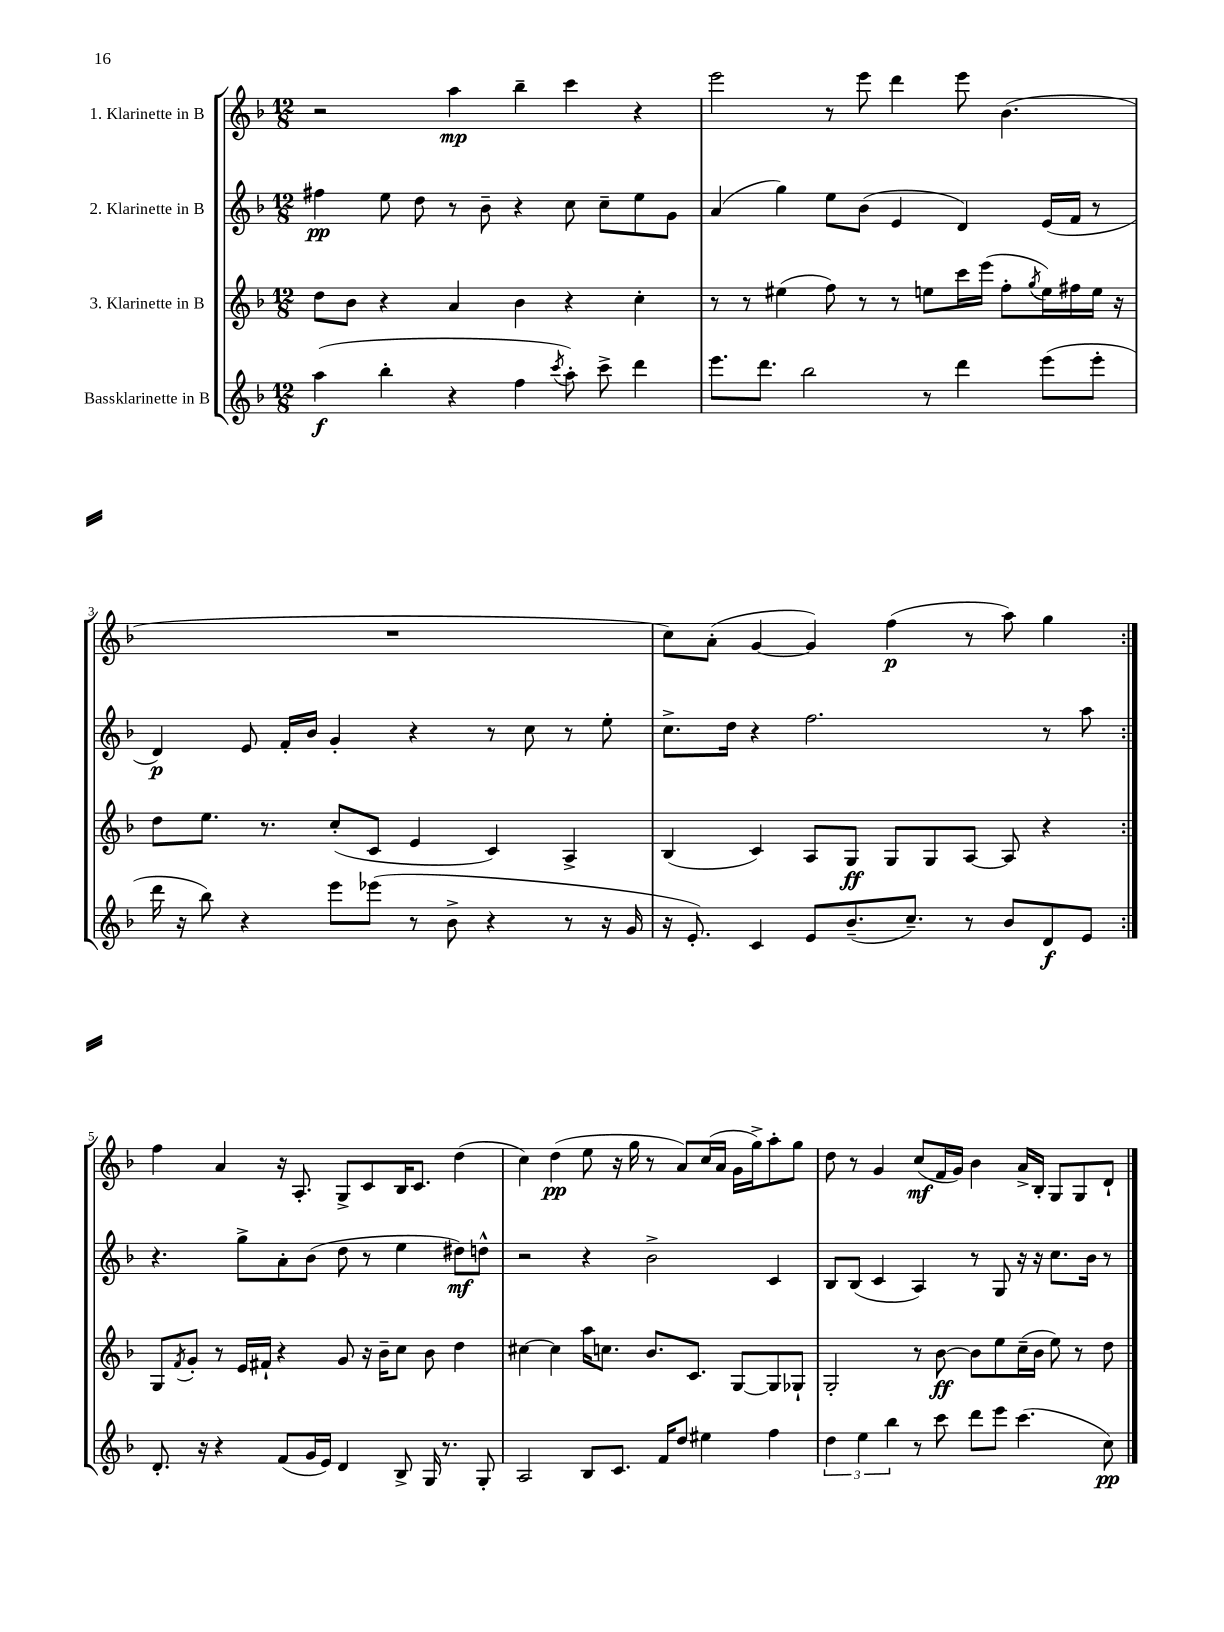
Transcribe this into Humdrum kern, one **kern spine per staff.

**kern	**dynam	**kern	**dynam	**kern	**dynam	**kern	**dynam
*part4	*part4	*part3	*part3	*part2	*part2	*part1	*part1
*staff4	*staff4	*staff3	*staff3	*staff2	*staff2	*staff1	*staff1
*I"Bassklarinette in B	*	*I"3. Klarinette in B	*	*I"2. Klarinette in B	*	*I"1. Klarinette in B	*
*clefG2	*	*clefG2	*	*clefG2	*	*clefG2	*
*k[b-]	*	*k[b-]	*	*k[b-]	*	*k[b-]	*
*M12/8	*	*M12/8	*	*M12/8	*	*M12/8	*
=1	=1	=1	=1	=1	=1	=1	=1
(4aa\	f	8dd\L	.	4ff#X\	pp	2r	.
.	.	8b-\J	.	.	.	.	.
4bb-'\	.	4r	.	8ee\	.	.	.
.	.	.	.	8dd\	.	.	.
4r	.	4a/	.	8r	.	4aa\	mp
.	.	.	.	8b-~\	.	.	.
4ff\	.	4b-\	.	4r	.	4bb-~\	.
8qccc/	.	.	.	.	.	.	.
8aa'\)	.	4r	.	8cc\	.	4ccc\	.
8ccc^\	.	.	.	8cc~\L	.	.	.
4ddd\	.	4cc'\	.	8ee\	.	4r	.
.	.	.	.	8g\J	.	.	.
=2	=2	=2	=2	=2	=2	=2	=2
8.eee\L	.	8r	.	(4a/	.	2eee\	.
.	.	8r	.	.	.	.	.
8.ddd\J	.	.	.	.	.	.	.
.	.	(4ee#X\	.	4gg\)	.	.	.
2bb-\	.	.	.	.	.	.	.
.	.	8ff\)	.	8ee\L	.	8r	.
.	.	8r	.	(8b-\J	.	8eee\	.
.	.	8r	.	4e/	.	4ddd\	.
8r	.	8een\L	.	.	.	.	.
4ddd\	.	16ccc\L	.	4d/)	.	8eee\	.
.	.	(16eee\JJ	.	.	.	.	.
.	.	8ff'\L	.	.	.	(4.b-\	.
.	.	8qgg/	.	.	.	.	.
(8eee\L	.	16ee\L)	.	(16e/LL	.	.	.
.	.	16ff#X\	.	16f/JJ	.	.	.
8eee'\J	.	16ee\JJ	.	8r	.	.	.
.	.	16r	.	.	.	.	.
!!LO:LB:g=z
=3	=3	=3	=3	=3	=3	=3	=3
16ddd\	.	8dd\L	.	4d/)	p	1.r	.
16r	.	.	.	.	.	.	.
8bb-\)	.	8.ee\J	.	.	.	.	.
4r	.	.	.	8e/	.	.	.
.	.	8.r	.	.	.	.	.
.	.	.	.	16f'/LL	.	.	.
.	.	.	.	16b-/JJ	.	.	.
8eee\L	.	(8cc'/L	.	4g'/	.	.	.
(8eee-X\J	.	8c/J	.	.	.	.	.
8r	.	4e/	.	4r	.	.	.
8b-^\	.	.	.	.	.	.	.
4r	.	4c/)	.	8r	.	.	.
.	.	.	.	8cc\	.	.	.
8r	.	4A^/	.	8r	.	.	.
16r	.	.	.	8ee'\	.	.	.
16g/	.	.	.	.	.	.	.
=4	=4	=4	=4	=4	=4	=4	=4
16r	.	(4B-/	.	8.cc^\L	.	8cc\L)	.
8.e'/)	.	.	.	.	.	.	.
.	.	.	.	.	.	(8a'\J	.
.	.	.	.	16dd\Jk	.	.	.
4c/	.	4c/)	.	4r	.	[4g/	.
8e/L	.	8A/L	.	2.ff\	.	4g/])	.
(8.b-~/	.	8G/J	ff	.	.	.	.
.	.	8G/L	.	.	.	(4ff\	p
8.cc~/J)	.	.	.	.	.	.	.
.	.	8G/	.	.	.	.	.
8r	.	[8A/J	.	.	.	8r	.
8b-/L	.	8A/]	.	.	.	8aa\)	.
8d/	f	4r	.	8r	.	4gg\	.
8e/J	.	.	.	8aa\	.	.	.
!!LO:LB:g=z
=5:|!	=5:|!	=5:|!	=5:|!	=5:|!	=5:|!	=5:|!	=5:|!
8.d'/	.	8G/L	.	4.r	.	4ff\	.
.	.	8qf/	.	.	.	.	.
.	.	8g'/J	.	.	.	.	.
16r	.	.	.	.	.	.	.
4r	.	8r	.	.	.	4a/	.
.	.	16e/LL	.	8gg^\L	.	.	.
.	.	16f#X`/JJ	.	.	.	.	.
(8f/L	.	4r	.	8a'\	.	16r	.
.	.	.	.	.	.	8.A'/	.
16g/L	.	.	.	(8b-\J	.	.	.
16e/JJ)	.	.	.	.	.	.	.
4d/	.	8g/	.	8dd\	.	8G^/L	.
.	.	16r	.	8r	.	8c/	.
.	.	16b-~\KL	.	.	.	.	.
8B-^/	.	8cc\J	.	4ee\	.	16B-/K	.
.	.	.	.	.	.	8.c/J	.
16G/	.	8b-\	.	.	.	.	.
8.r	.	.	.	.	.	.	.
.	.	4dd\	.	8dd#X\L)	mf	(4dd\	.
8G'/	.	.	.	8ddn^^\J	.	.	.
=6	=6	=6	=6	=6	=6	=6	=6
2A/	.	[4cc#X\	.	2r	.	4cc\)	.
.	.	4cc#\]	.	.	.	(4dd\	pp
8B-/L	.	16aa\KL	.	4r	.	8ee\	.
.	.	8.ccn\J	.	.	.	.	.
8.c/J	.	.	.	.	.	16r	.
.	.	.	.	.	.	16gg\	.
.	.	8.b-/L	.	2b-^\	.	8r	.
16f/KL	.	.	.	.	.	.	.
8dd/J	.	.	.	.	.	8a/L)	.
.	.	8.c/J	.	.	.	.	.
4ee#X\	.	.	.	.	.	(16cc/L	.
.	.	.	.	.	.	16a/JJ	.
.	.	[8G/L	.	.	.	16g\LL	.
.	.	.	.	.	.	16gg^\J)	.
4ff\	.	8G/]	.	4c/	.	8aa'\	.
.	.	8G-X`/J	.	.	.	8gg\J	.
=7	=7	=7	=7	=7	=7	=7	=7
6dd\	.	2G'/	.	8B-/L	.	8dd\	.
.	.	.	.	(8B-/J	.	8r	.
6ee\	.	.	.	.	.	.	.
.	.	.	.	4c/	.	4g/	.
6bb-\	.	.	.	.	.	.	.
8r	.	8r	.	4A/)	.	(8cc/L	mf
8ccc\	.	[8b-\	ff	.	.	16f/L	.
.	.	.	.	.	.	16g/JJ)	.
8ddd\L	.	8b-\L]	.	8r	.	4b-\	.
8eee\J	.	8ee\	.	8G/	.	.	.
(4.ccc\	.	(16cc~\L	.	16r	.	16a^/LL	.
.	.	16b-\JJ	.	16r	.	16B-'/JJ	.
.	.	8ee\)	.	8.cc\L	.	8G/L	.
.	.	8r	.	.	.	8G/	.
.	.	.	.	16b-\Jk	.	.	.
8cc\)	pp	8dd\	.	8r	.	8d`/J	.
==	==	==	==	==	==	==	==
*-	*-	*-	*-	*-	*-	*-	*-
